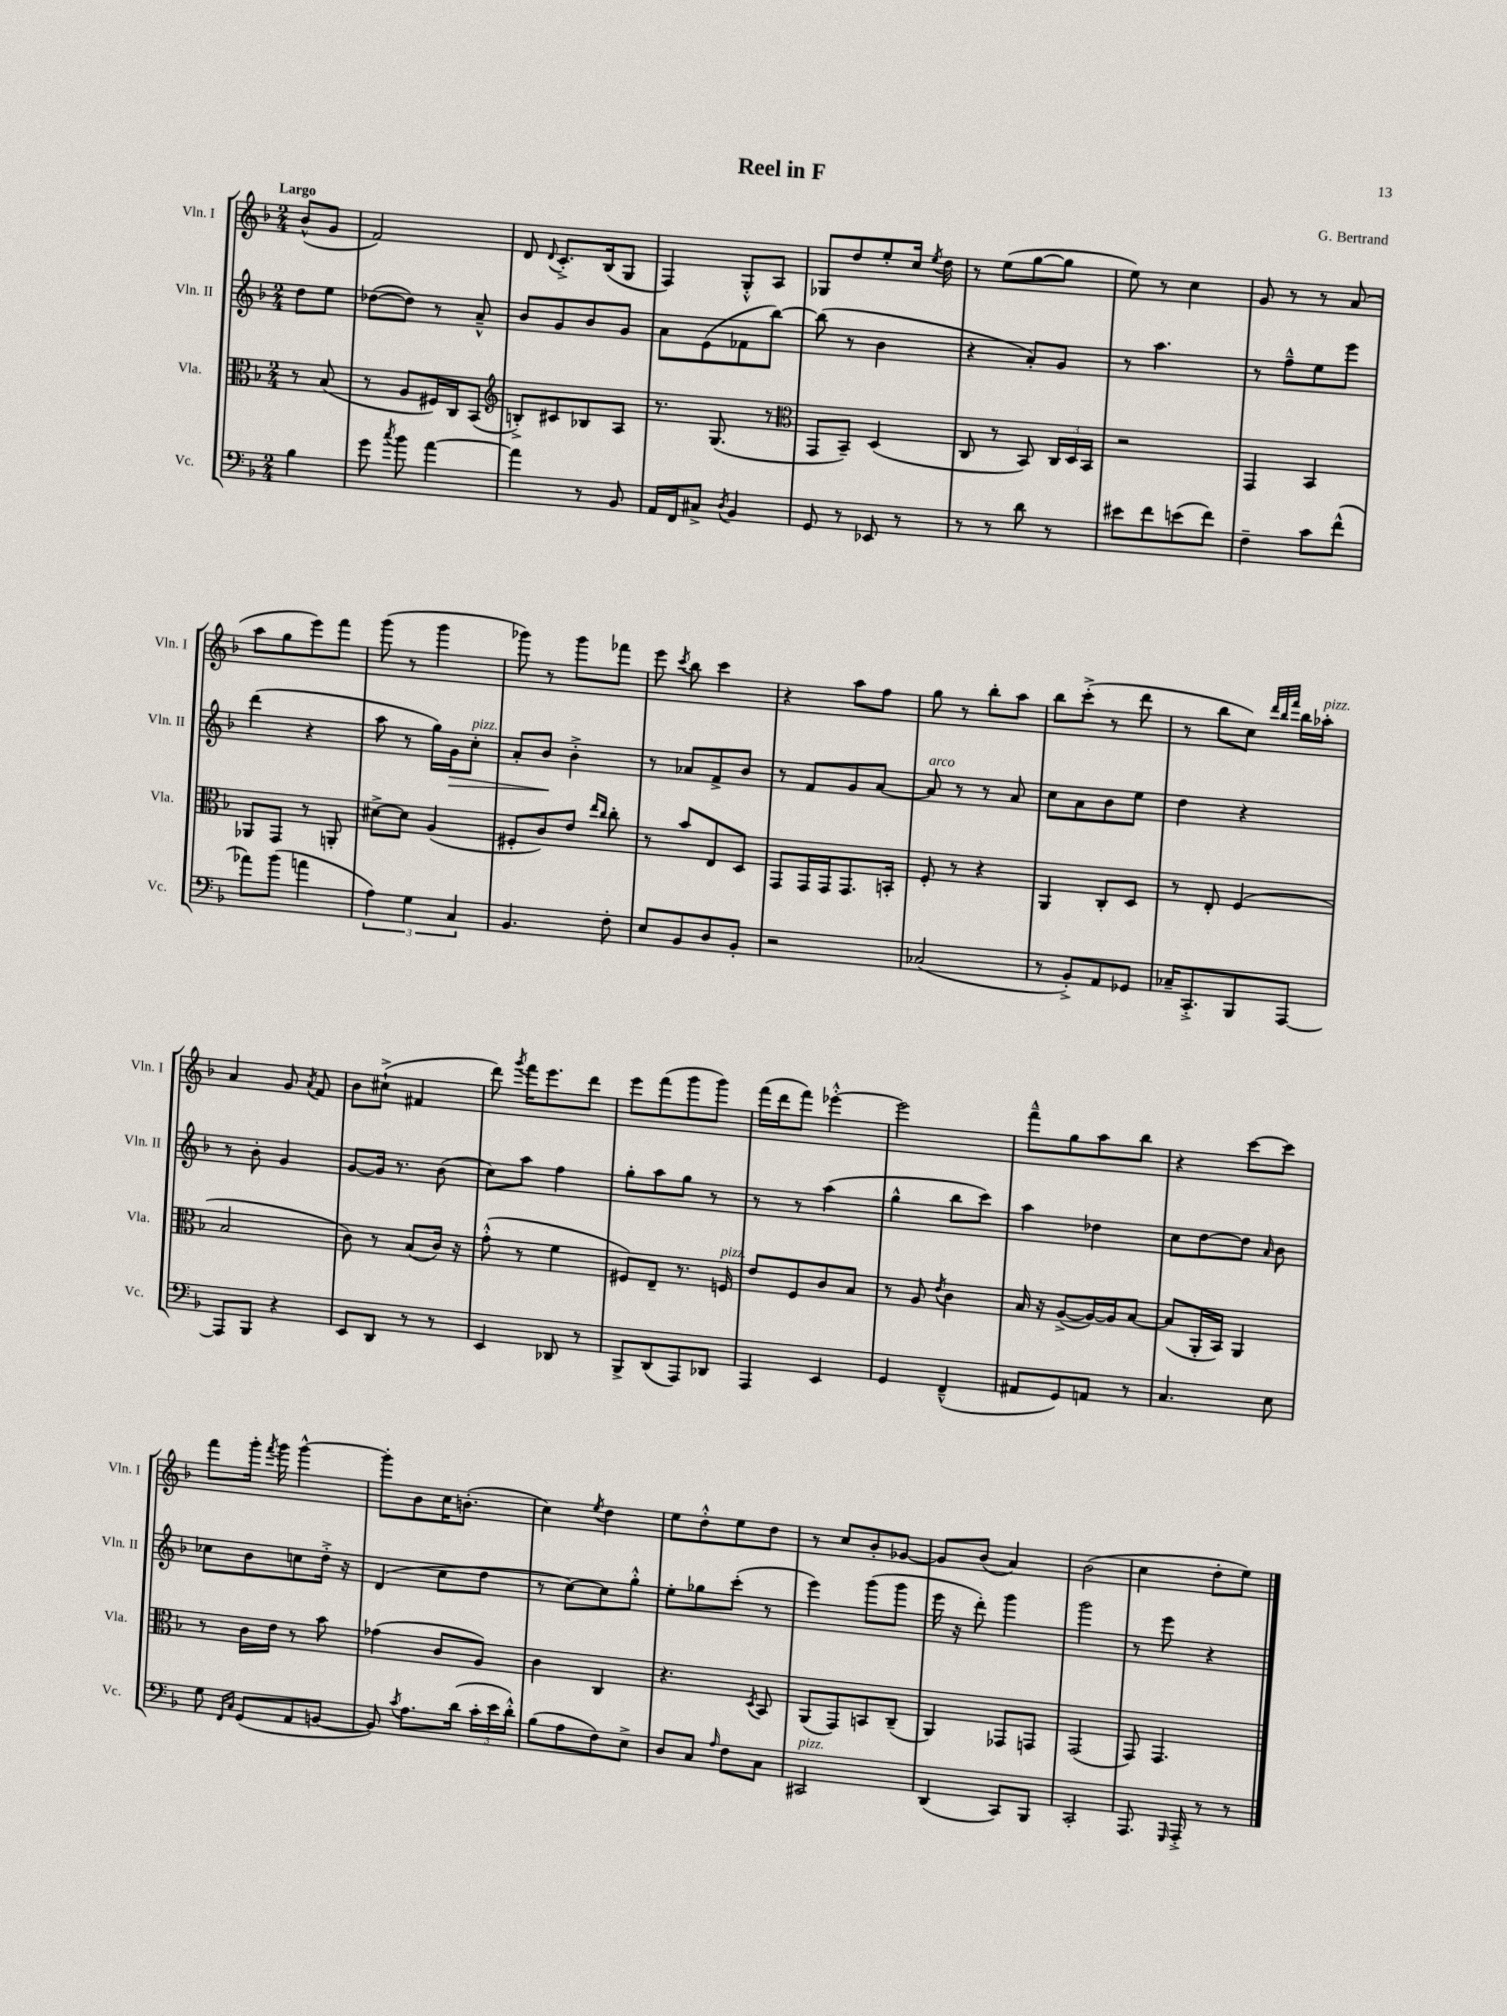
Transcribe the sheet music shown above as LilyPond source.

\header { title = "Reel in F" composer = "G. Bertrand" }
<<
\new StaffGroup <<
\new Staff = "s0" \with { instrumentName = "Vln. I" shortInstrumentName = "Vln. I" } {
    \clef treble \key f \major \numericTimeSignature \time 2/4 \partial 4 \tempo "Largo"
    \autoBeamOff bes'8[-^( g'8] |
    f'2) |
    d'8 \appoggiatura { d'8 } c'8.[-.-> bes16( g8] |
    f4) g8[-.-^ a8] |
    ges8[ d''8 e''8-. c''16] \acciaccatura { e''8 } d''16 |
    r8 e''8[( g''8~ g''8] |
    e''8) r8 c''4 |
    g'8 r8 r8 a'8( |
    a''8[ g''8 e'''8) f'''8] |
    g'''8( r8 g'''4 |
    ges'''8) r8 ges'''8[ fes'''8] |
    e'''8 \acciaccatura { c'''8 } bes''8 c'''4 |
    r4 a''8[ f''8] |
    g''8 r8 bes''8[-. a''8] |
    bes''8[ c'''8]-.->( r8 d'''8 |
    r8 bes''8[ c''8]) \grace { d'''32[ bes''32 f'''32] } bes''16[ aes''16]-.^\markup { \italic "pizz." } |
    a'4 g'8 \acciaccatura { a'8 } f'8 |
    bes'8[ cis''8]-!->( fis'4 |
    d'''8) \acciaccatura { g'''8 } f'''16[ e'''8. d'''8] |
    e'''8[ f'''8( g'''8 g'''8]) |
    f'''16[( d'''16 f'''8]) ees'''4~-.-^ |
    ees'''2 |
    f'''8[---^ g''8 a''8 bes''8] |
    r4 c'''8[~ c'''8] |
    f'''8[ g'''16]-. \acciaccatura { f'''8 } g'''16 g'''4~-^ |
    g'''8[-. bes'8 c''16 b'8.]-.( |
    c''4) \acciaccatura { e''8 } d''4 |
    e''8[ d''8-.-^ e''8 d''8] |
    r8 c''8[ bes'8-. ges'8]~ |
    ges'8[ bes'8]( a'4) |
    bes'2( |
    c''4 d''8[-. e''8]) \bar "|." |
}
\new Staff = "s1" \with { instrumentName = "Vln. II" shortInstrumentName = "Vln. II" } {
    \clef treble \key f \major \numericTimeSignature \time 2/4 \partial 4
    \autoBeamOff d''8[ e''8] |
    des''8[~( des''8]) r8 a'8---^ |
    bes'8[ g'8 bes'8 g'8] |
    a'8[ e'8( fes'8 bes''8]~) |
    bes''8( r8 bes'4 |
    r4 a'8[-.) g'8] |
    r8 a''4. |
    r8 f''8[---^ e''8 e'''8] |
    d'''4( r4 |
    a''8 r8 g''16[) g'16\> c''8]-.^\markup { \italic "pizz." } |
    a'8[-. bes'8]\! bes'4-.-> |
    r8 aes'8[ f'8-> bes'8] |
    r8 f'8[ g'8 a'8]~ |
    a'8^\markup { \italic "arco" } r8 r8 a'8 |
    c''8[ a'8 bes'8 e''8] |
    d''4 r4 |
    r8 bes'8-. g'4 |
    g'8[~ g'16] r8. bes'8( |
    c''8[) a''8] f''4 |
    g''8[-. a''8 g''8] r8 |
    r8 r8 a''4( |
    g''4-^ bes''8[ c'''8]) |
    a''4 des''4 |
    c''8[ d''8~ d''8] \grace { a'16 } bes'8 |
    ces''8[ bes'8 c''8 d''16]-.-> r16 |
    d'4( c''8[ d''8] |
    r8 c''8[~) c''8 g''8]-.-^ |
    e''8[-. ges''8 c'''8]-.( r8 |
    e'''4) g'''8[( g'''8] |
    e'''16 r16 d'''8-.) g'''4 |
    g'''2 |
    r8 e'''8 r4 \bar "|." |
}
\new Staff = "s2" \with { instrumentName = "Vla." shortInstrumentName = "Vla." } {
    \clef alto \key f \major \numericTimeSignature \time 2/4 \partial 4
    \autoBeamOff r8 bes8( |
    r8 a8[ fis16) c16 bes,8]( |
    \clef treble b8[-.->) cis'8 bes8 a8] |
    r8. g8.( r8 |
    \clef alto g,8[ bes,8]--) d4( |
    c8 r8 bes,8) \tuplet 3/2 { c16[ d16 bes,16] } |
    r2 |
    g,4 bes,4 |
    aes,8[ g,8] r8 a,8-. |
    dis'8[~-> dis'8] a4( |
    fis8[-. c'8) e'8] \grace { e''16[ c''16] } c''8-. |
    r8 bes'8[ e8 d8] |
    g,8[ g,16 g,16 g,8. b,16]-. |
    f8-. r8 r4 |
    a,4 c8[-. d8] |
    r8 e8-. f4( |
    bes2 |
    c'8) r8 bes8[( c'16]) r16 |
    g'8-.-^( r8 f'4 |
    fis8[) e8]-- r8. f16^\markup { \italic "pizz." } |
    e'8[ f8 c'8 bes8] |
    r8 a8 \acciaccatura { e'8 } c'4 |
    bes16 r16 a8[~->( a16~) a16 bes8]~ |
    bes8[( a,16-. bes,16]) a,4 |
    r8 c'16[ e'16] r8 bes'8 |
    ges'4( c'8[ a8]) |
    c'4 c4 |
    r4. \acciaccatura { d8 } bes,8 |
    a,8[( g,8) b,8 c8]--( |
    a,4) ges,8[ g,8] |
    g,2( |
    g,8) g,4. \bar "|." |
}
\new Staff = "s3" \with { instrumentName = "Vc." shortInstrumentName = "Vc." } {
    \clef bass \key f \major \numericTimeSignature \time 2/4 \partial 4
    \autoBeamOff bes4 |
    g'8 \acciaccatura { c''8 } bes'8 a'4~ |
    a'4 r8 bes,8 |
    a,16[ f,16 cis8]-> \acciaccatura { d8 } bes,4 |
    g,8 r8 ees,8 r8 |
    r8 r8 d'8 r8 |
    eis'8[ f'8 e'8( f'8]) |
    f4-- c'8[ f'8]-^( |
    aes'8[) bes'8]( a'4 |
    \tuplet 3/2 { a4) g4 c4 } |
    bes,4. f8-. |
    e8[ bes,8 d8 bes,8]-. |
    r2 |
    ces2( |
    r8 bes,8[-.->) a,8 ges,8] |
    ces16[-- c,8.-.-> bes,,8 a,,8]~ |
    a,,8[ bes,,8] r4 |
    e,8[ d,8] r8 r8 |
    e,4 des,8 r8 |
    bes,,8[-> d,8( a,,8) des,8] |
    a,,4 e,4 |
    g,4 f,4---^( |
    ais,8[ g,8) a,8] r8 |
    c4. e8 |
    g8 \grace { f,16[ c16] } g,8[( a,8 b,8]~ |
    b,8) \acciaccatura { c'8 } a8.[ d'16]( \tuplet 3/2 { c'16[-. e'16 d'16]-.-^) } |
    bes8[( a8 f8) e8]-> |
    d8[ c8] \grace { a16 } f8[ c8] |
    cis,2^\markup { \italic "pizz." } |
    d,4( c,8[) bes,,8] |
    c,2-. |
    a,,8. \grace { g,,16 } a,,16-.-> r8 r8 \bar "|." |
}
>>
>>
\layout { \context { \Score \remove "Bar_number_engraver" } }
